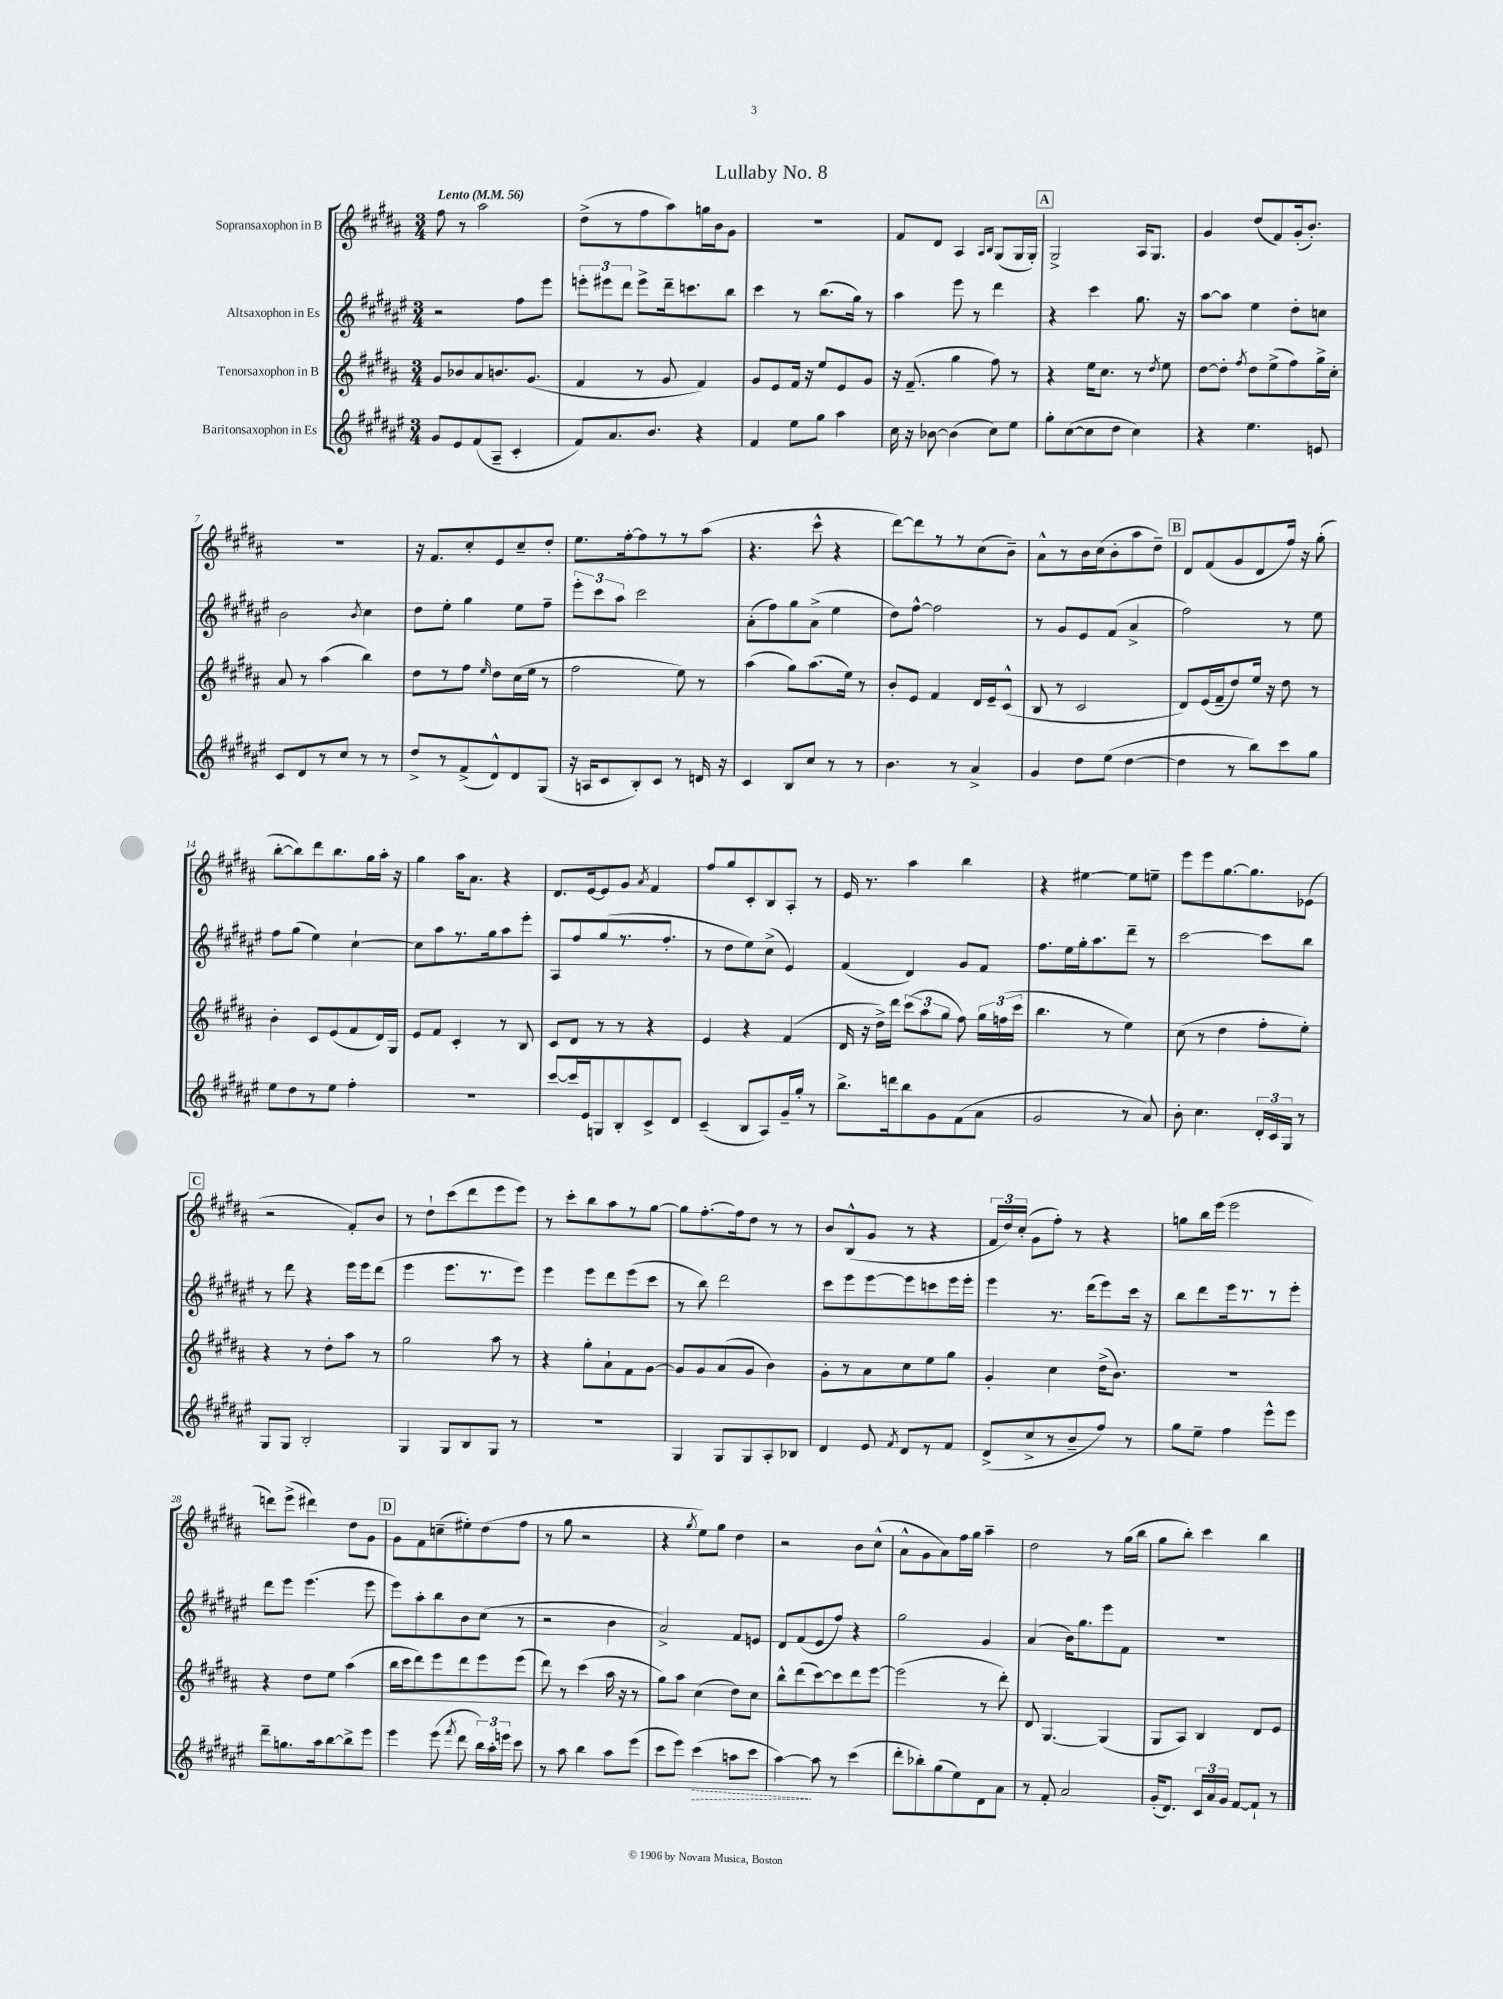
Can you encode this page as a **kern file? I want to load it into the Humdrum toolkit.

**kern	**dynam	**kern	**kern	**kern
*part4	*part4	*part3	*part2	*part1
*staff4	*staff4	*staff3	*staff2	*staff1
*I"Baritonsaxophon in Es	*	*I"Tenorsaxophon in B	*I"Altsaxophon in Es	*I"Sopransaxophon in B
*clefG2	*	*clefG2	*clefG2	*clefG2
*k[f#c#g#d#a#e#]	*	*k[f#c#g#d#a#]	*k[f#c#g#d#a#e#]	*k[f#c#g#d#a#]
*M3/4	*	*M3/4	*M3/4	*M3/4
*MM56	*	*MM56	*MM56	*MM56
=1	=1	=1	=1	=1
!	!	!	!	!LO:TX:a:B:t=Lento
8g#/L	.	8g#/L	2r	8ff#\
8e#/	.	8b-X/	.	8r
(8f#/	.	8a#/	.	2aa#\
8A#~/J	.	8.bn/	.	.
4c#'/	.	.	8ff#\L	.
.	.	(8.g#/J	.	.
.	.	.	8eee#\J	.
=2	=2	=2	=2	=2
8f#/L)	.	4f#/	12eeen'\L	(8dd#^\L
.	.	.	12eee#X\	.
8.a#/	.	.	.	8r
.	.	.	12ddd#\J	.
.	.	8r	8eee#^\L	8ff#\
8.b/J	.	.	.	.
.	.	8g#/	16ddd#~\k	8aa#\)
.	.	.	8.cccn\	.
4r	.	4f#/)	.	16ggn\L
.	.	.	.	16b\J
.	.	.	8bb\J	8g#\J
=3	=3	=3	=3	=3
4f#/	.	8g#/L	4ccc#\	2.r
.	.	8e/	.	.
8ee#\L	.	16f#/Jk	8r	.
.	.	16r	.	.
8gg#\J	.	8ee/L	(8.bb\L	.
4aa#\	.	8e/	.	.
.	.	.	16gg#\Jk)	.
.	.	8g#/J	8r	.
=4	=4	=4	=4	=4
16cc#\	.	16r	4aa#\	8f#/L
16r	.	(8.f#~/	.	.
[8b-X\	.	.	.	8d#/J
(4b-\]	.	4gg#\	8eee#\	4A#/
.	.	.	8r	.
.	.	.	.	16qqA#/LL
.	.	.	.	16qqB/JJ
8cc#\L)	.	8ff#\)	4ddd#\	(8G#/L
8ee#\J	.	8r	.	16G#/L
.	.	.	.	16G#'/JJ)
!!LO:REH:place=s1:t=A
=5	=5	=5	=5	=5
8gg#'\L	.	4r	4r	2G#^/
([8cc#\	.	.	.	.
8cc#\]	.	16ee\KL	4ccc#\	.
.	.	8.cc#\J	.	.
8dd#\J	.	.	.	.
4cc#\)	.	8r	8.gg#\	16A#/KL
.	.	.	.	8.G#/J
.	.	8qdd#/	.	.
.	.	8ee\	.	.
.	.	.	16r	.
=6	=6	=6	=6	=6
4r	.	[8dd#\L	[8aa#\L	4g#/
.	.	8dd#'\J]	8aa#\J]	.
.	.	8qff#/	.	.
4.ee#\	.	8dd#\L	4ee#\	(8dd#/L
.	.	(8ee^\	.	8f#/)
.	.	8ff#\)	8dd#'\L	(16g#'/k
.	.	.	.	8.b'/J)
8en/	.	16gg#^\L	8ccn\J	.
.	.	16cc#'\JJ	.	.
!!LO:LB:g=z
=7	=7	=7	=7	=7
8c#/L	.	8a#/	2b\	2.r
8d#/	.	8r	.	.
8r	.	(4aa#\	.	.
8cc#/J	.	.	.	.
.	.	.	8qb/	.
8r	.	4bb\)	4cc#\	.
8r	.	.	.	.
=8	=8	=8	=8	=8
8dd#^/L	.	8dd#\L	8dd#\L	16r
.	.	.	.	8.f#/L
8r	.	8r	8ee#'\J	.
(8f#^/	.	8ff#\J	4gg#\	8cc#'/
.	.	16qqee/	.	.
8d#^^/)	.	8dd#\L	.	8e/
8d#/	.	(16cc#\L	8ee#\L	8cc#~/
.	.	16ee\JJ	.	.
(8G#/J	.	8r	8ff#~\J	8dd#'/J
=9	=9	=9	=9	=9
16r	.	2ff#\	12eee#'\L	8.ee\L
16An/KL	.	.	.	.
.	.	.	12ccc#\	.
8c#/	.	.	.	.
.	.	.	12aa#\J	.
.	.	.	.	[16ff#'\k
8B'/)	.	.	2ccc#\	8ff#\]
8c#/J	.	.	.	8r
8r	.	8ee\)	.	8r
16dn/	.	8r	.	(8aa#\J
16r	.	.	.	.
=10	=10	=10	=10	=10
4c#/	.	(4aa#\	(8a#'\L	4.r
.	.	.	8ff#\)	.
8B/L	.	8gg#\L)	8gg#\	.
8cc#/J	.	(8.aa#\	(8a#^\J	8ccc#^^\
8r	.	.	4ee#\	4r
.	.	16ee\Jk)	.	.
8r	.	8r	.	.
=11	=11	=11	=11	=11
4.b\	.	8b'/L	8dd#\L)	[8ddd#\L)
.	.	8e/J	[8ff#^^\J	8ddd#\]
.	.	4f#/	2ff#\]	8r
8r	.	.	.	8r
4a#^/	.	16d#/LL	.	(8cc#\
.	.	16e~/J	.	.
.	.	(8c#^^/J	.	8b~\J)
=12	=12	=12	=12	=12
4g#/	.	8B/	8r	8a#^^\L
.	.	8r	8g#/L	8r
8dd#\L	.	2c#/	8e#/	16b\L
.	.	.	.	(16cc#\J
(8ee#\J	.	.	(8f#/J	8b'\
[4dd#\	.	.	4a#^/	8aa#\
.	.	.	.	8dd#~\J)
!!LO:REH:place=s1:t=B
=13	=13	=13	=13	=13
4dd#\]	.	8d#/L)	2ff#\)	8d#/L
.	.	(16e/L	.	(8f#/
.	.	16f#~/J	.	.
8r	.	8dd#/)	.	8g#/
8bb\L)	.	16ee/Jk	.	8d#/
.	.	16r	.	.
8ccc#\	.	8dd#\	8r	16ff#/Jk)
.	.	.	.	16r
8gg#\J	.	8r	8ee#\	(8gg#'\
!!LO:LB:g=z
=14	=14	=14	=14	=14
8ee#\L	.	4b'\	8ff#\L	[8bb'\L
8dd#\	.	.	(8gg#\J	8bb\])
8r	.	8c#/L	4ee#\)	8ddd#\
8ee#\J	.	(8e/	.	8.bb\
4ff#'\	.	8f#/	[4cc#`\	.
.	.	.	.	16gg#\L
.	.	16d#/L)	.	16aa#'\JJ
.	.	16G#/JJ	.	16r
=15	=15	=15	=15	=15
2.r	.	8e/L	8cc#\L]	4gg#\
.	.	8f#/J	8aa#\	.
.	.	4c#'/	8.r	16aa#\KL
.	.	.	.	8.a#\J
.	.	.	16gg#\k	.
.	.	8r	8aa#\	4r
.	.	8B/	8eee#'\J	.
=16	=16	=16	=16	=16
[8ccc#/L	.	8c#/L	8A#/L	8.d#/L
16ccc#/L]	.	8d#/J	8ff#/	.
16e#/J	.	.	.	[16e/k
8Gn/	.	8r	(8gg#/	8e/]
8B'/	.	8r	8.r	8g#/J
.	.	.	.	8qa#/
8c#^/	.	4r	.	4f#/
.	.	.	8.ff#'/J	.
8d#/J	.	.	.	.
=17	=17	=17	=17	=17
(4c#~/	.	4e/	8r	8ff#/L
.	.	.	8dd#\L	8gg#/
8B/L	.	4r	8ee#\)	8c#'/
8A#/)	.	.	(8cc#^\J	8B/
16g#~/L	.	(4f#/	4e#/)	8A#'/J
16gg#'/JJ	.	.	.	.
8r	.	.	.	8r
=18	=18	=18	=18	=18
8.bb^\L	.	16d#/	(4f#/	16e/
.	.	16r	.	8.r
.	.	16dd#^\LL)	.	.
16dddn\k	.	16ddd#\JJ	.	.
8bb\	.	(12ccc#\L	4d#/)	4aa#\
.	.	12aa#\	.	.
8g#\	.	.	.	.
.	.	12gg#\J	.	.
(8f#\	.	8ff#\)	8g#/L	4bb\
8a#\J	.	24gg#\LL	8f#/J	.
.	.	(24ffn\	.	.
.	.	24ccc#\JJ	.	.
=19	=19	=19	=19	=19
2g#/	.	4.bb\	8.ff#\L	4r
.	.	.	16ee#\L	.
.	.	.	16gg#'\J	[4ee#X\
.	.	.	8.aa#\	.
.	.	8r	.	.
8r	.	4ee\)	8ddd#~\J	8ee#\L]
8a#/)	.	.	8r	8een~\J
=20	=20	=20	=20	=20
8b'\	.	(8cc#\	[2ccc#\	8eee\L
4.cc#\	.	8r	.	8eee\
.	.	4dd#\	.	[8.gg#\
.	.	.	.	8.gg#\]
24d#'/LL	.	8ff#'\L	8ccc#\L]	.
24c#/	.	.	.	.
24G#/JJ	.	.	.	.
8r	.	8ee'\J)	8bb\J	(8e-X\J
!!LO:LB:g=z
!!LO:REH:place=s1:t=C
=21	=21	=21	=21	=21
8G#/L	.	4r	8r	2r
8G#/J	.	.	8ddd#\	.
2B'/	.	8r	4r	.
.	.	8dd#'\L	.	.
.	.	8aa#\J	16eee#\LL	8f#'/L)
.	.	.	16eee#\J	.
.	.	8r	(8ddd#\J	8b/J
=22	=22	=22	=22	=22
4G#/	.	2gg#\	4eee#\	8r
.	.	.	.	8dd#`\L
8G#/L	.	.	8.eee#\L	(8ccc#\
8B/	.	.	.	8ddd#\
.	.	.	8.r	.
8G#/J	.	8aa#\	.	8eee\
8r	.	8r	8eee#\J)	8eee\J)
=23	=23	=23	=23	=23
2.r	.	4r	4eee#\	8r
.	.	.	.	8ccc#'\L
.	.	8gg#'\L	8eee#\L	8bb\
.	.	8a#`\	8ddd#\	8aa#\
.	.	8f#\	(8eee#\	8r
.	.	[8g#\J	8ccc#\J	[8gg#\J
=24	=24	=24	=24	=24
4G#/	.	8g#/L]	8r	8gg#\L]
.	.	8g#/	8bb\)	[8.ff#'\
8G#/L	.	(8a#/	2ddd#\	.
.	.	.	.	16ff#\k]
8G#/	.	8g#/J	.	8dd#\J
8A#'/	.	4b\)	.	8r
8B-X/J	.	.	.	8r
=25	=25	=25	=25	=25
4d#/	.	8g#'\L	8ccc#\L	8b/L
.	.	8r	8eee#\	(8B^^/
8e#/	.	8a#\	[8eee#\	8g#/J
8qf#/	.	.	.	.
8d#/L	.	8cc#\	8eee#\]	8r
8r	.	8ee\	8cccn\	4r
8f#/J	.	8gg#\J	16eee#\L	.
.	.	.	16eee#'\JJ	.
=26	=26	=26	=26	=26
(8d#^/L	.	4g#'/	4eee#\	24f#/LL
.	.	.	.	24dd#/)
.	.	.	.	(24cc#'/JJ
8cc#^/	.	.	.	8g#\L
8r	.	4cc#\	8.r	8ff#'\J)
8b~/	.	.	.	8r
.	.	.	(16ddd#\KL	.
8ff#/J)	.	(16dd#^\KL	8eee#\)	4r
.	.	8.b\J)	.	.
8r	.	.	16ccc#\Jk	.
.	.	.	16r	.
=27	=27	=27	=27	=27
8gg#\L	.	2.r	8bb\L	8ggn\L
8ee#~\J	.	.	8ddd#\	16bb\L
.	.	.	.	(16eee\JJ
4ff#\	.	.	16eee#\k	2eee\
.	.	.	8.r	.
8eee#^^\L	.	.	8r	.
8eee#\J	.	.	8eee#'\J	.
!!LO:LB:g=z
=28	=28	=28	=28	=28
8ddd#~\L	.	4r	8ddd#\L	8dddn\L)
8.ggn\	.	.	8eee#\J	(8eee^\J
.	.	8dd#\L	(4.eee#\	4ddd#X\)
16aa#\k	.	.	.	.
[8bb\	.	8ee\J	.	.
8bb^\]	.	(4aa#\	.	8dd#\L
8eee#\J	.	.	8eee#\	8g#\J
!!LO:REH:place=s1:t=D
=29	=29	=29	=29	=29
4eee#\	.	16bb\LL	8eee#\L)	8g#\L
.	.	16ccc#\J	.	.
.	.	8ddd#\)	8aa#'\	8f#\
(8eee#\	.	8eee\	8bb\	(8ccn~\
8qfff#/	.	.	.	.
8ddd#\	.	8ddd#\	8b\	8ee#X'\)
24bb\LL)	.	8eee\	(8cc#\J	(8dd#\
24aa#'\	.	.	.	.
24eeen\JJ	.	.	.	.
8ccc#\	.	(8eee\J	8r	8ff#\J
=30	=30	=30	=30	=30
8r	.	8ddd#\)	2r	8r
8aa#\	.	8r	.	8gg#\
4bb\	.	(4ccc#\	.	2r
8aa#\L	.	16aa#\	4b\	.
.	.	16r	.	.
(8eee#\J	.	8r	.	.
=31	=31	=31	=31	=31
8ccc#\L	.	8gg#\L)	2a#^/)	4r
8eee#\J)	.	8aa#\J	.	.
.	.	.	.	8qgg#/
!	!LO:HP:b	!	!	!
(4ccc#\	>	(4cc#\	.	8ee\L)
.	.	.	.	8gg#\J
8aan\L	.	8dd#\L)	8f#/L	4dd#\
8ccc#\J	.	8cc#\J	8en/J	.
=32	=32	=32	=32	=32
[4aa#\)	.	8bb^^\L	8d#/L	2r
.	.	(8ddd#\	(8f#/	.
8aa#\]	]	[8ccc#\)	8e#/	.
8r	.	8ccc#\]	8ff#/J)	.
(4ccc#\	.	8ddd#\	4r	8b\L
.	.	[8eee\J	.	(8cc#^^\J
=33	=33	=33	=33	=33
8ddd#'\L	.	(2eee\]	2gg#\	8a#^^\L
8bb-X'\)	.	.	.	8g#\
(8gg#\	.	.	.	8a#\)
8ee#\)	.	.	.	16ff#\L
.	.	.	.	16gg#\JJ
8d#\	.	8r	4g#/	4aa#~\
8a#\J	.	8ddd#'\)	.	.
=34	=34	=34	=34	=34
8r	.	8d#/	(4a#/	2dd#\
8f#'/	.	[4.G#/	.	.
2a#/	.	.	16b\KL)	.
.	.	.	8.gg#\	.
.	.	(4G#/]	8eee#\	8r
.	.	.	8f#\J	(16gg#\LL
.	.	.	.	16bb\JJ
=35	=35	=35	=35	=35
(16g#'/KL	.	8G#/L	2.r	8gg#\L
8.d#/J)	.	.	.	.
.	.	8A#/J)	.	8bb'\J)
24c#/LL	.	4B/	.	4ccc#\
24a#/	.	.	.	.
24g#/JJ	.	.	.	.
[8f#/L	.	.	.	.
8f#`/J]	.	8d#/L	.	4bb\
8r	.	8e/J	.	.
==	==	==	==	==
*-	*-	*-	*-	*-
